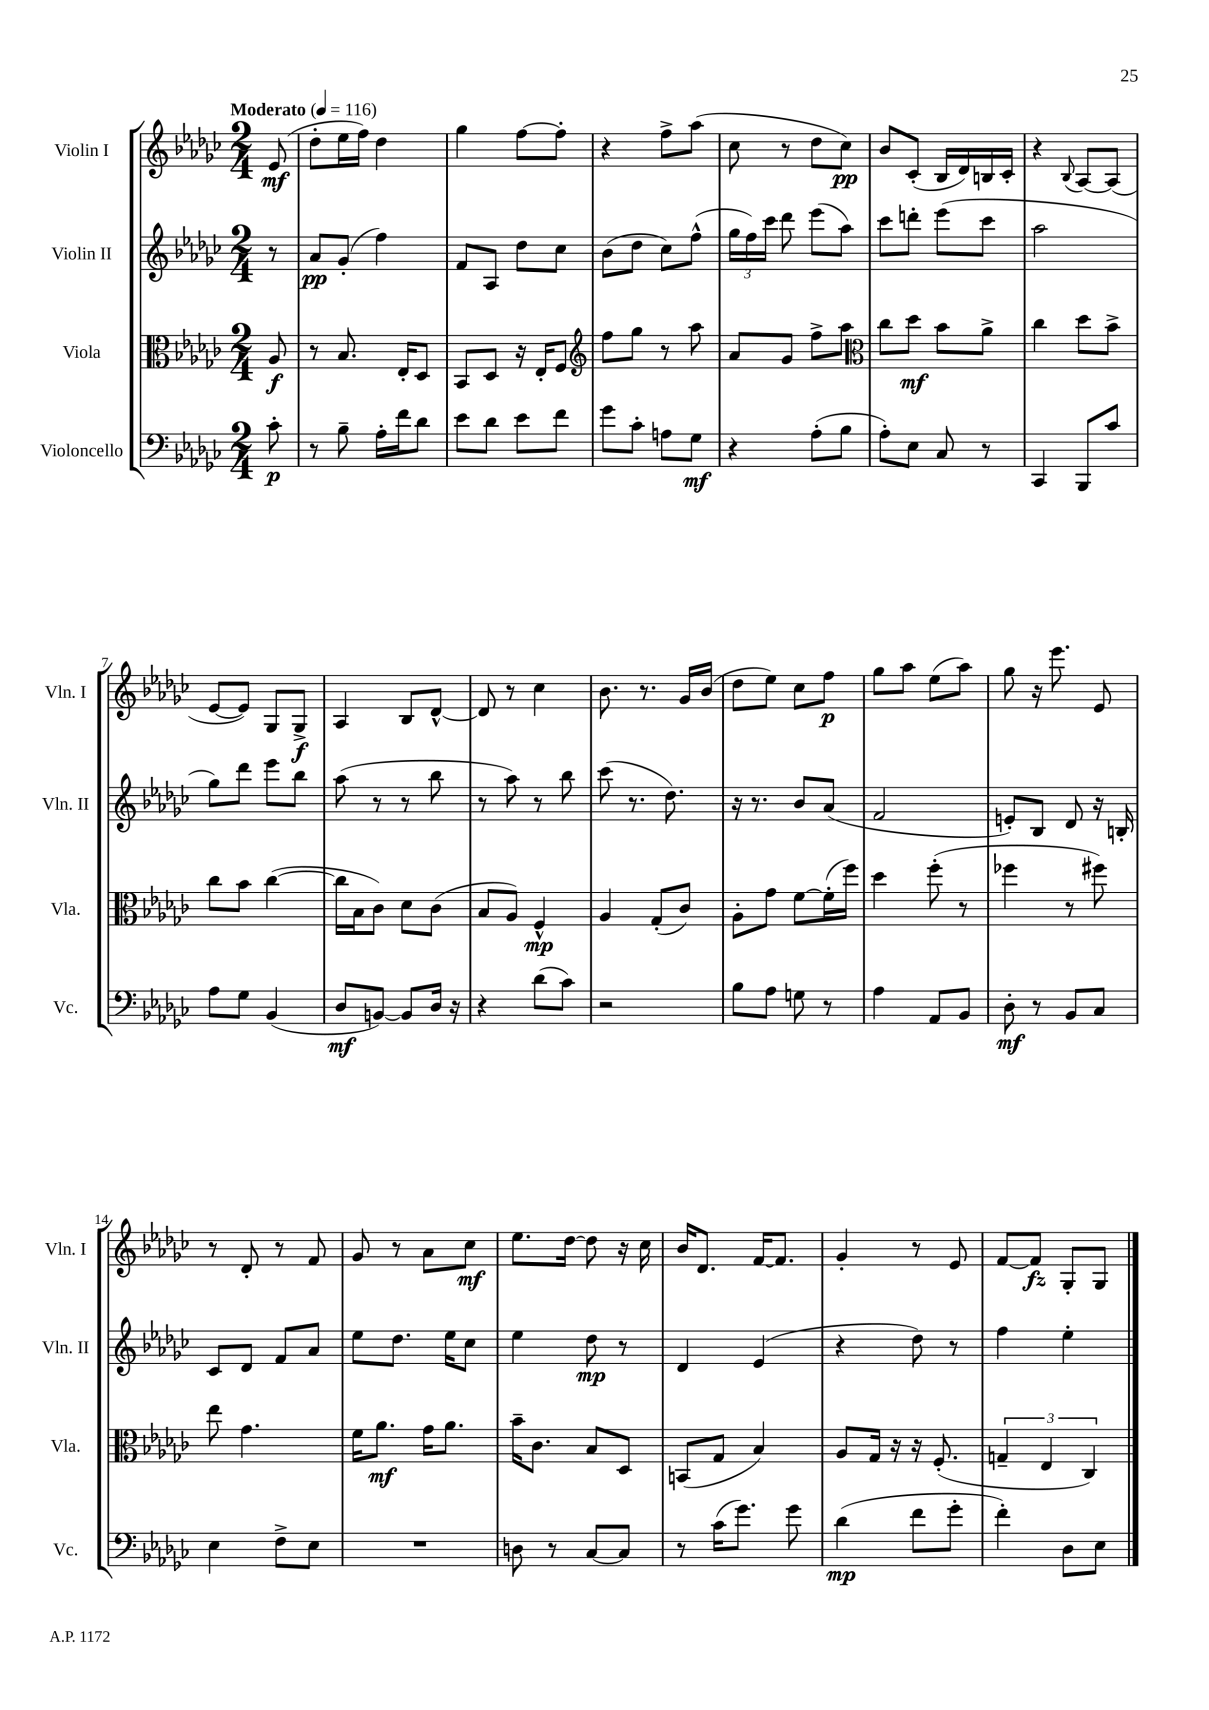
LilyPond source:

<<
\new StaffGroup <<
\new Staff = "s0" \with { instrumentName = "Violin I" shortInstrumentName = "Vln. I" } {
    \clef treble \key ges \major \numericTimeSignature \time 2/4 \partial 8 \tempo "Moderato" 4 = 116
    \autoBeamOff ees'8\mf( |
    des''8[-. ees''16 f''16]) des''4 |
    ges''4 f''8[~ f''8]-. |
    r4 f''8[-> aes''8]( |
    ces''8 r8 des''8[ ces''8]\pp) |
    bes'8[ ces'8]-.( bes16[ des'16) b16 ces'16]-. |
    r4 \appoggiatura { bes8 } aes8[~ aes8]( |
    ees'8[~ ees'8]) ges8[ ges8]->\f |
    aes4 bes8[ des'8]~-^ |
    des'8 r8 ces''4 |
    bes'8. r8. ges'16[ bes'16]( |
    des''8[ ees''8]) ces''8[ f''8]\p |
    ges''8[ aes''8] ees''8[( aes''8]) |
    ges''8 r16 ees'''8. ees'8 |
    r8 des'8-. r8 f'8 |
    ges'8 r8 aes'8[ ces''8]\mf |
    ees''8.[ des''16]~ des''8 r16 ces''16 |
    bes'16[ des'8.] f'16[~ f'8.] |
    ges'4-. r8 ees'8 |
    f'8[~ f'8]\fz ges8[-. ges8] \bar "|." |
}
\new Staff = "s1" \with { instrumentName = "Violin II" shortInstrumentName = "Vln. II" } {
    \clef treble \key ges \major \numericTimeSignature \time 2/4 \partial 8
    \autoBeamOff r8 |
    aes'8[\pp ges'8]-.( f''4) |
    f'8[ aes8] des''8[ ces''8] |
    bes'8[( des''8] ces''8[) f''8]-^( |
    \tuplet 3/2 { ges''16[ f''16) ces'''16] } des'''8 ees'''8[( aes''8]) |
    ces'''8[ d'''8]-. ees'''8[( ces'''8] |
    aes''2 |
    ges''8[) des'''8] ees'''8[ bes''8] |
    aes''8( r8 r8 bes''8 |
    r8 aes''8) r8 bes''8 |
    ces'''8( r8. des''8.) |
    r16 r8. bes'8[ aes'8]( |
    f'2 |
    e'8[-.) bes8] des'8 r16 b16-. |
    ces'8[ des'8] f'8[ aes'8] |
    ees''8[ des''8.] ees''16[ ces''8] |
    ees''4 des''8\mp r8 |
    des'4 ees'4( |
    r4 des''8) r8 |
    f''4 ees''4-. \bar "|." |
}
\new Staff = "s2" \with { instrumentName = "Viola" shortInstrumentName = "Vla." } {
    \clef alto \key ges \major \numericTimeSignature \time 2/4 \partial 8
    \autoBeamOff aes8\f |
    r8 bes8. ees16[-. des8] |
    bes,8[ des8] r16 ees16[-. f8] |
    \clef treble f''8[ ges''8] r8 aes''8 |
    aes'8[ ges'8] f''8[-> aes''8] |
    \clef alto ces''8[ des''8]\mf bes'8[ aes'8]-> |
    ces''4 des''8[ bes'8]-> |
    ces''8[ bes'8] ces''4~( |
    ces''16[ bes16 ces'8]) des'8[ ces'8]( |
    bes8[ aes8]) f4-^\mp |
    aes4 ges8[-.( ces'8]) |
    aes8[-. ges'8] f'8[~ f'16-.( f''16]) |
    des''4 f''8-.( r8 |
    fes''4 r8 fis''8) |
    ees''8 ges'4. |
    f'16[ aes'8.]\mf ges'16[ aes'8.] |
    bes'16[-- ces'8.] bes8[ des8] |
    b,8[( ges8] bes4) |
    aes8[ ges16] r16 r16 f8.-.( |
    \tuplet 3/2 { g4-- ees4 ces4) } \bar "|." |
}
\new Staff = "s3" \with { instrumentName = "Violoncello" shortInstrumentName = "Vc." } {
    \clef bass \key ges \major \numericTimeSignature \time 2/4 \partial 8
    \autoBeamOff ces'8-.\p |
    r8 bes8-- aes16[-. f'16 des'8] |
    ees'8[ des'8] ees'8[ f'8] |
    ges'8[ ces'8]-. a8[ ges8]\mf |
    r4 aes8[-.( bes8] |
    aes8[-.) ees8] ces8 r8 |
    ces,4 bes,,8[ ces'8] |
    aes8[ ges8] bes,4( |
    des8[\mf b,8]~) b,8[ des16] r16 |
    r4 des'8[( ces'8]) |
    r2 |
    bes8[ aes8] g8 r8 |
    aes4 aes,8[ bes,8] |
    des8-.\mf r8 bes,8[ ces8] |
    ees4 f8[-> ees8] |
    R2 |
    d8 r8 ces8[~ ces8] |
    r8 ces'16[( ges'8.]) ges'8 |
    des'4\mp( f'8[ ges'8]-. |
    f'4-.) des8[ ees8] \bar "|." |
}
>>
>>
